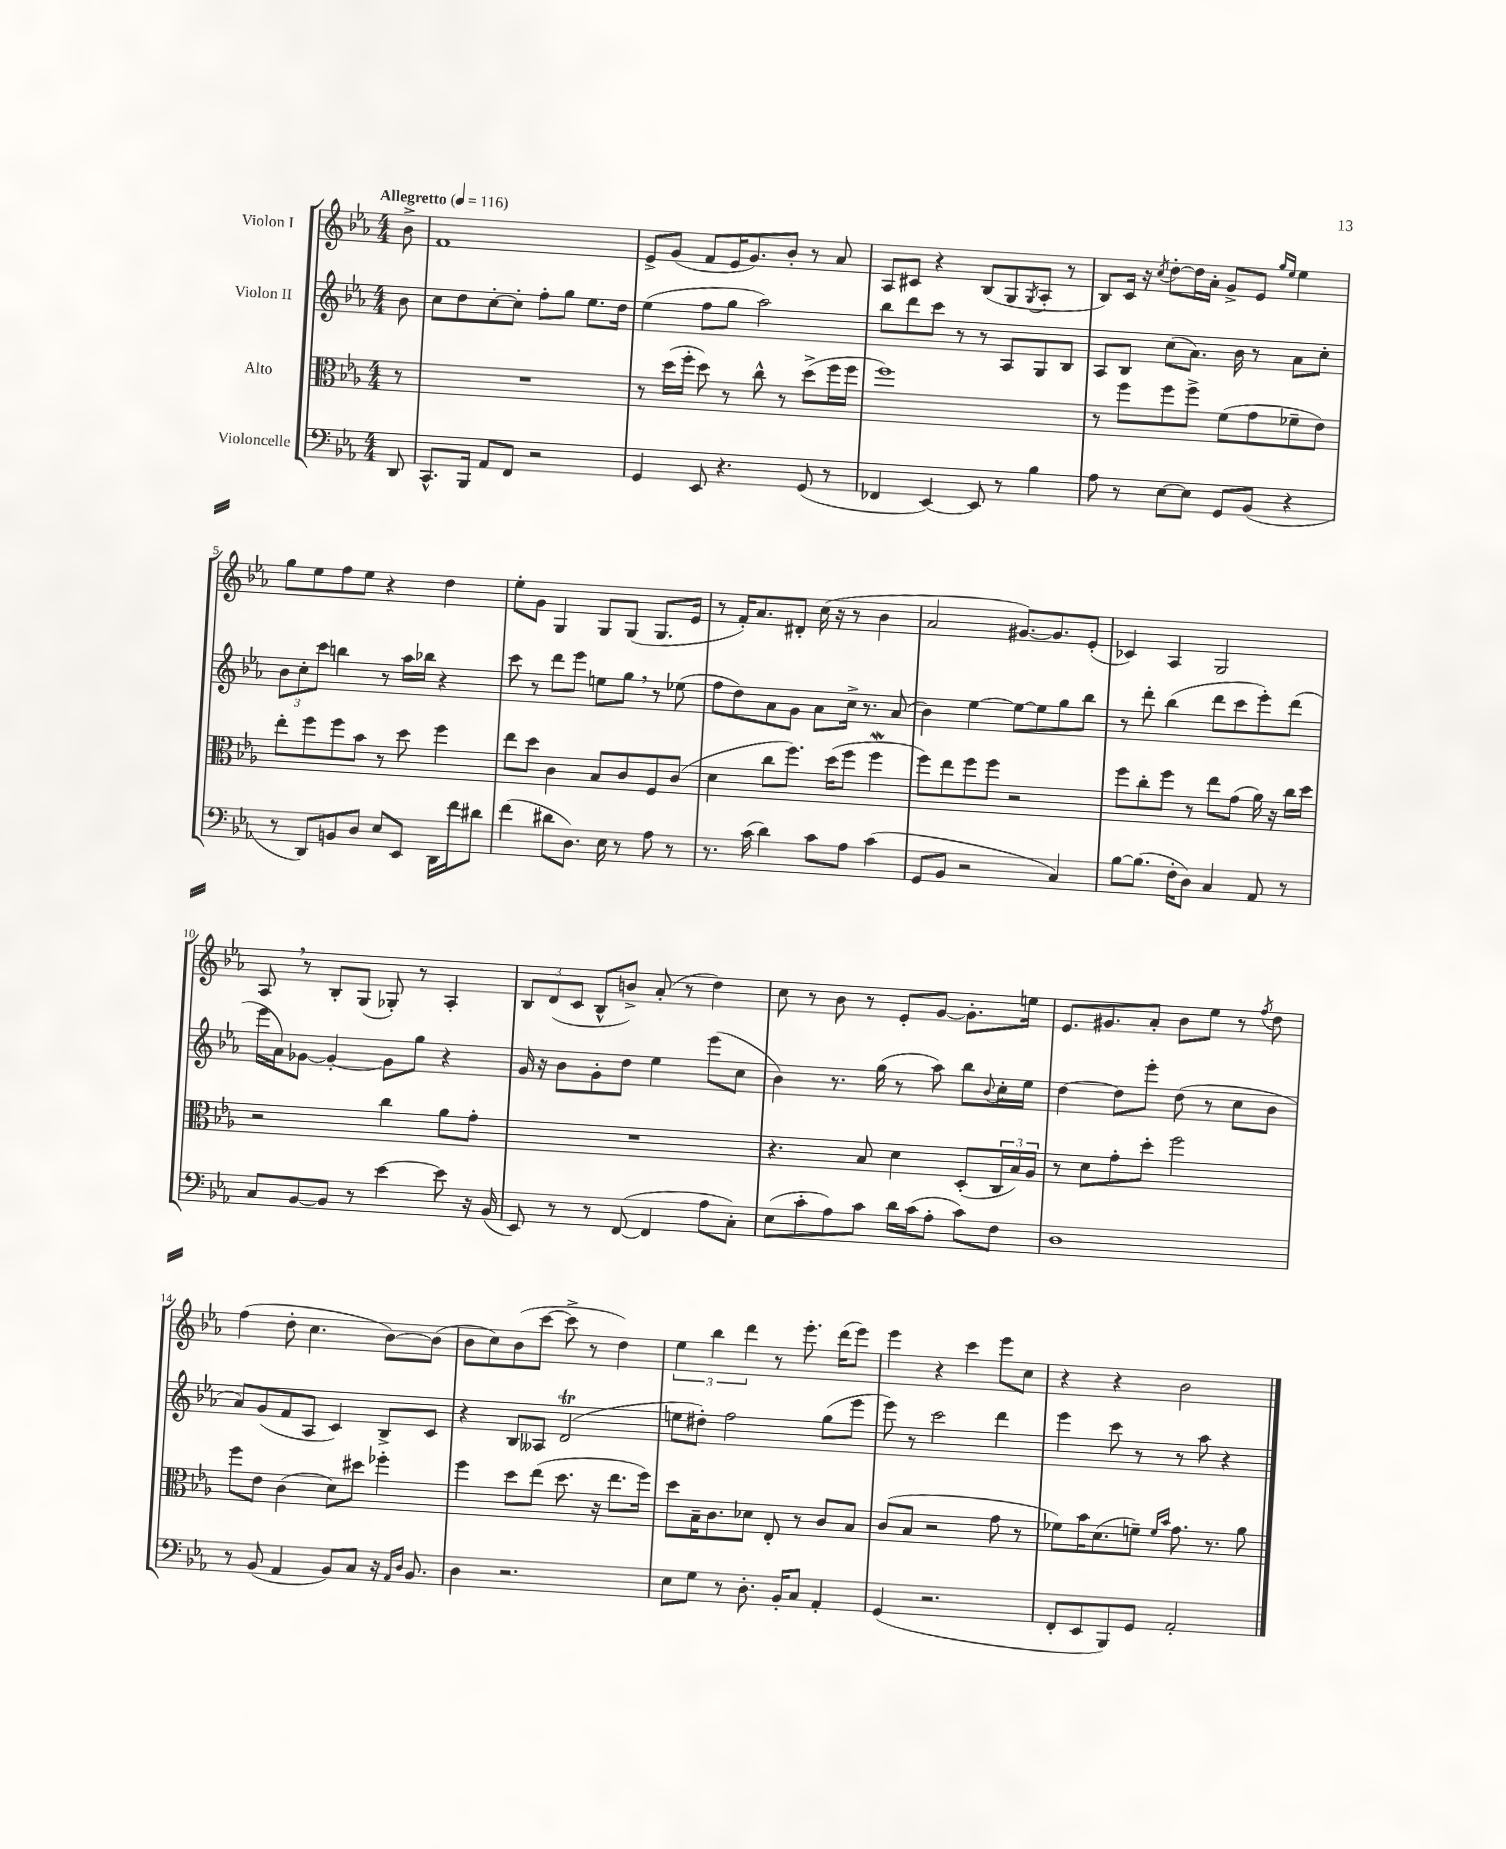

**kern	**kern	**kern	**kern
*part4	*part3	*part2	*part1
*staff4	*staff3	*staff2	*staff1
*I"Violoncelle	*I"Alto	*I"Violon II	*I"Violon I
*clefF4	*clefC3	*clefG2	*clefG2
*k[b-e-a-]	*k[b-e-a-]	*k[b-e-a-]	*k[b-e-a-]
*M4/4	*M4/4	*M4/4	*M4/4
*MM116	*MM116	*MM116	*MM116
=	=	=	=
!	!	!	!LO:TX:a:B:t=Allegretto
8DD/	8r	8b-\	8b-^\
=1	=1	=1	=1
8.CC^^/L	1r	8cc\L	1f
.	.	8dd\	.
16BBB-/Jk	.	.	.
8AA-/L	.	[8cc'\	.
8FF/J	.	8cc'\J]	.
2r	.	8ff'\L	.
.	.	8gg\J	.
.	.	8.ee-\L	.
.	.	16dd\Jk	.
=2	=2	=2	=2
4GG/	8r	(4ee-\	8e-^/L
.	(16dd\LL	.	(8g/J
.	16ff'\JJ	.	.
8EE-/	8dd\)	8ff\L	8f/L
4.r	8r	8gg\J	16e-/K
.	.	.	8.g/)
.	8cc^^\	2aa-\)	.
.	8r	.	8b-'/J
(8GG/	(8dd^\L	.	8r
8r	16ff\L	.	8a-/
.	16ff\JJ	.	.
=3	=3	=3	=3
4FF-X/	1ff)	8bb-\L	8A-/L
.	.	8ddd\	8c#X/J
[4EE-/)	.	8ccc\J	4r
.	.	8r	.
8EE-/]	.	8r	(8B-/L
8r	.	8A-/L	8G/
.	.	.	8qG/
4B-\	.	8G/	8A-'/J
.	.	8B-/J	8r
=4	=4	=4	=4
8A-\	8r	8A-/L	8B-/L)
8r	8ff\L	8B-/J	16c/Jk
.	.	.	16r
.	.	.	8qcc/
[8E-\L	8ff\	(8cc\L	[8dd'\L
8E-\J]	8ff^\J	8.a-\J)	16dd\L]
.	.	.	16a-'\JJ
8GG/L	(8f\L	.	8g^/L
.	.	16b-\	.
(8BB-/J	8g\	8r	8e-/J
.	.	.	16qqgg/LL
.	.	.	16qqee-/JJ
4r	8f-X~\	8a-\L	4ee-\
.	8e-\J)	8cc'\J	.
!!LO:LB:g=z
=5	=5	=5	=5
8r	8ee-'\L	12b-\L	8gg\L
.	.	12cc'\	.
8DD/L)	8ff\	.	8ee-\
.	.	12ccc\J	.
8BBn/	8ff\	4bbn\	8ff\
8D/J	8b-\J	.	8ee-\J
8E-/L	8r	8r	4r
8EE-/J	8dd\	16aa-\LL	.
.	.	16bb-X\JJ	.
16DD\LL	4ff\	4r	4dd\
16f\J	.	.	.
8d#X\J	.	.	.
=6	=6	=6	=6
(4f\	8ee-\L	8ccc\	8ee-'\L
.	8dd\J	8r	8g\J
8d#X\L	4c\	8ddd\L	4G/
8.D\J)	.	8eee-\J	.
.	8B-/L	8een\L	8G/L
16E-\	.	.	.
8r	8c/	8gg,\J	(8G/J
8A-\	8F/	8r	8.G/L
8r	(8c/J	(8ee-X\	.
.	.	.	16e-/Jk
=7	=7	=7	=7
8.r	4d\	8ff\L	8r
.	.	8dd\)	16f'/KL)
(16c\	.	.	8.a-/
4d\)	8cc\L	8a-\	.
.	8.ff\J)	8g\J	8d#X'/J
8c\L	.	8a-\L	(16cc\
.	(16dd\KL	.	16r
8A-\J	8ff\J	16cc^\Jk	8r
.	.	8.r	.
(4c\	4ffW\	.	4b-\
.	.	(8a-/	.
=8	=8	=8	=8
8GG/L	8ff\L)	4b-\)	2a-/
8BB-/J	8ee-\	.	.
2r	8ff\	[4ee-\	.
.	8ff\J	.	.
.	2r	8ee-\L_	[8.g#X/L)
.	.	8ee-\]	.
.	.	.	8.g#/]
4C/)	.	8gg\	.
.	.	8bb-\J	(8e-'/J
=9	=9	=9	=9
[8B-\L	8ff\L	8r	4c-X/)
(8.B-\J]	8cc'\	8ddd'\	.
.	8ff\J	(4bb-\	4A-/
16F'\KL	.	.	.
8D\J)	8r	.	.
4C/	8ee-\L	8ddd\L	2G/
.	(8g\J	8ccc\	.
8AA-/	16a-\)	8eee-'\)	.
.	16r	.	.
8r	16cc\LL	(8ddd\J	.
.	16dd\JJ	.	.
!!LO:LB:g=z
=10	=10	=10	=10
8C/L	2r	16eee-\LL	8A-,/
.	.	16a-\J)	.
[8BB-/	.	[8g-X\J	8r
8BB-/J]	.	4g-'/_	8B-'/L
8r	.	.	(8G/J
[4e-\	4cc\	8g-\L]	8G-X'/)
.	.	8gg\J	8r
8e-\]	8a-\L	4r	4A-'/
16r	8g'\J	.	.
(16BB-/	.	.	.
=11	=11	=11	=11
8EE-/)	1r	16g/	12B-/L
.	.	16r	.
.	.	.	(12d/
8r	.	8b-\L	.
.	.	.	12c/J
8r	.	8g'\	8B-^^/L
([8FF/	.	8dd\J	8bn^/J)
4FF/]	.	4ee-\	(8a-'/
.	.	.	8r
8A-\L	.	(8eee-\L	4dd\)
8C'\J)	.	8cc\J	.
=12	=12	=12	=12
(8E-\L	4.r	4b-\)	8cc\
8c'\	.	.	8r
8A-\)	.	8.r	8b-\
8c\J	8B-/	.	8r
.	.	(16gg\	.
16d\LL	4d\	8r	8e-'/L
(16c\J	.	.	.
8A-'\J	.	8aa-\)	[8g/J
8c\L)	(8D'/L	8bb-\L	8.g'\L]
.	.	8qqb-/	.
8F\J	24C/L	16cc'\L	.
.	24B-/)	.	.
.	.	16ee-\JJ	16een\Jk
.	24A-/JJ	.	.
=13	=13	=13	=13
1D	8r	[4dd\	8.e-/L
.	8d\L	.	.
.	.	.	8.g#X/
.	8g'\	8dd\L]	.
.	8dd'\J	8eee-'\J	8a-'/J
.	2ff\	(8dd\	8b-\L
.	.	8r	8ee-\J
.	.	8cc\L	8r
.	.	.	8qff/
.	.	8b-\J	8dd\
!!LO:LB:g=z
=14	=14	=14	=14
8r	8ff\L	8a-/L)	(4ff\
(8BB-/	8e-\J	(8g/	.
4AA-/	(4c\	8f/	8dd'\
.	.	8A-/J	4.cc\
8BB-/L)	8d\L)	4c/)	.
8C/J	8dd#X\J	.	.
16r	4ff-X'\	8B-^/L	[8b-\L)
16qqAA-/LL	.	.	.
16qqD/JJ	.	.	.
8.BB-/	.	.	.
.	.	8c/J	(8b-\J]
=15	=15	=15	=15
4D\	4ff\	4r	8b-\L
.	.	.	8cc\)
2.r	8dd\L	8B-/L	(8b-\
.	(8ee-\J	8A--X/J	[8ccc\J
.	8.dd\	(2dt/	8ccc^\]
.	.	.	8r
.	16r	.	.
.	8.ee-\L	.	4dd\)
.	16ff\Jk)	.	.
=16	=16	=16	=16
8E-\L	8dd\L	8een\L	6ee-\
8G\J	16B-~\K	8dd#X'\J)	.
.	.	.	6bb-\
.	8.c\	.	.
8r	.	2ff\	.
.	.	.	6ddd\
8.D'\	8d-X\J	.	.
.	8E-'/	.	8r
16BB-'/KL	.	.	.
8C/J	8r	.	8.eee-'\
4AA-'/	8c/L	(8gg\L	.
.	.	.	(16ddd\KL
.	8B-/J	8eee-\J	8eee-\J)
=17	=17	=17	=17
(4GG/	(8c/L	8eee-\)	4eee-\
.	8B-/J	8r	.
2.r	2r	2ccc\	4r
.	.	.	4ccc\
.	8g\	4ddd\	8eee-\L
.	8r	.	8cc\J
=18	=18	=18	=18
8FF'/L	8f-X\L)	4eee-\	4r
8EE-/	16b-\K	.	.
.	(8.d\	.	.
8BBB-/)	.	8ccc\	4r
8GG/J	8fn~\J)	8r	.
.	16qqf/LL	.	.
.	16qqb-/JJ	.	.
2AA-'/	8.g\	8r	2b-\
.	.	8aa-\	.
.	8.r	.	.
.	.	4r	.
.	8a-\	.	.
==	==	==	==
*-	*-	*-	*-
